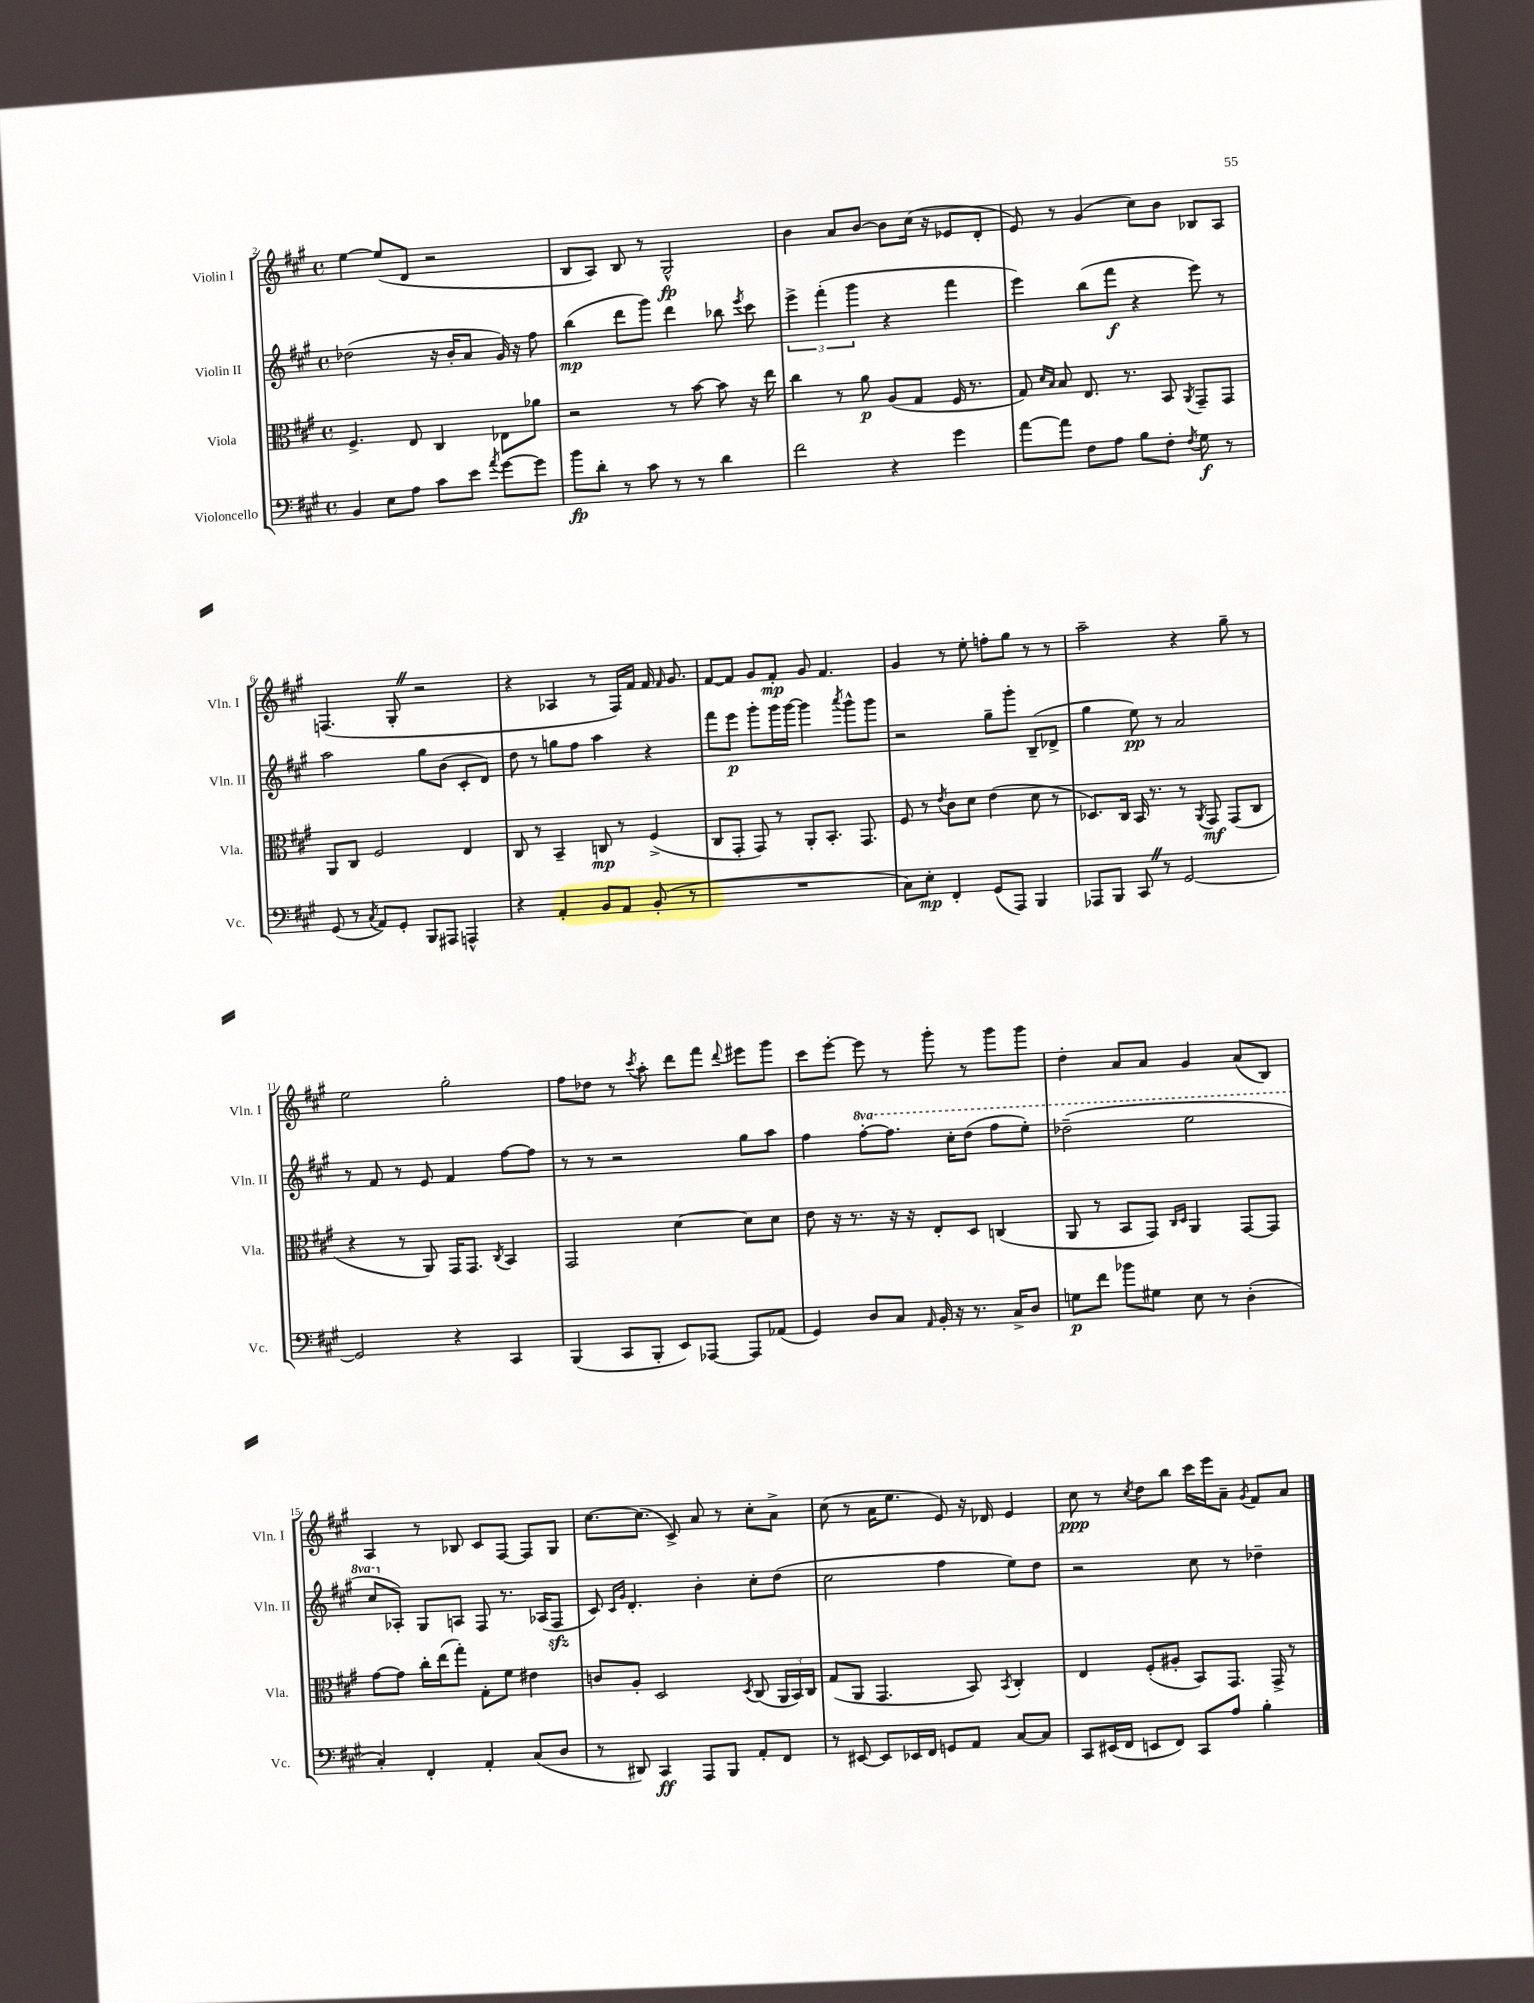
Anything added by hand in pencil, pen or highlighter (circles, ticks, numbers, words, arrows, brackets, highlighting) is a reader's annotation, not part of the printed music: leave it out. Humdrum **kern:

**kern	**kern	**kern	**kern
*staff4	*staff3	*staff2	*staff1
*clefF4	*clefC3	*clefG2	*clefG2
*k[f#c#g#]	*k[f#c#g#]	*k[f#c#g#]	*k[f#c#g#]
*M4/4	*M4/4	*M4/4	*M4/4
*met(c)	*met(c)	*met(c)	*met(c)
4BB/	4.F#^/	(2dd-\	[4ee\
8E\L	.	.	(8ee/]L
8A\J	8E/	.	8d/J
8c#\L	4C#/	16r	2r
.	.	16b'/LK	.
8e\J	.	8a/J	.
8qa/	.	.	.
[8g#\L	8E-\L	16g#/)	.
.	.	16r	.
8g#\]J	8a-\J	8ff#\	.
=	=	=	=
8b\L	2r	(4bb\	8B/L
8d'\J	.	.	8A/J)
8r	.	8ddd\L	8B/
8c#\	.	8ggg#\J)	8r
8r	8r	4ddd\	2G#^^/
8r	[8b\	.	.
4d\	8b\]	8bb-\	.
.	.	8qeee/	.
.	16r	8ccc#\	.
.	16ee\	.	.
=	=	=	=
2f#\	4cc#\	6eee^\	4b\
.	.	(6fff#'\	.
.	8r	.	8a/L
.	.	6ggg#\	.
.	8a\	.	[8b/J
4r	(8A/L	4r	8b\]L
.	8G#/J	.	(16cc#\Jk
.	.	.	16r
4g#\	16F#/	4fff#\	8e-/L
.	8.r	.	.
.	.	.	8d'/J
=	=	=	=
[8a\L	8G#/)	4eee\)	8e/)
.	16qqd/LL	.	.
.	16qqB/JJ	.	.
8a\]J	8B/	.	8r
8F#\L	8.E/	(8bb\L	(4g#/
8A\J	.	8fff#\J	.
.	8.r	.	.
8B\L	.	4r	8cc#\L)
8F#'\J	8BB/	.	8b\J
8qF#/	8qAA/	.	.
8G#\	8GG#~/L	8eee\)	8B-/L
8r	8GG#/J	8r	8A/J
=	=	=	=
(8GG#/	8AA/L	2aa\	(4.F/
8r	8C#/J	.	.
8qC#/	.	.	.
8AA/L)	2F#/	.	.
8GG#'/J	.	.	8G#'/
8BBB/L	.	8gg#\L	2r
8AAA#/J	.	(8b\J	.
4AAA^^/	4E/	8c#'/L	.
.	.	8d/J)	.
=	=	=	=
4r	8C#/	8dd\	4r
.	8r	8r	.
4AA'/	4BB~/	8gg\L	4A-/
.	.	8ff#\J	.
8BB/L	8C/	4aa\	8r
8AA/J	8r	.	16F#/LL)
.	.	.	16f#/JJ
(8BB'/	(4F#^/	4r	16f#/
.	.	.	16qqf#/
.	.	.	8.g#/
8r	.	.	.
=	=	=	=
1r	8C#/L	8fff#\L	[8f#/L
.	8GG#'/J	8eee\J	8f#/]J
.	8GG#/)	8ggg#'\L	8g#/L
.	8r	16ggg#\L	8f#'/J
.	.	[16ggg#\JJ	.
.	8AA'/L	4ggg#\]	8g#/
.	8.BB'/J	.	4.f#/
.	.	8qaaa/	.
.	.	8ggg#^^\L	.
.	8.GG#/	.	.
.	.	8ggg#\J	.
=	=	=	=
8C#\L)	8F#/	2r	4g#/
8E'\J	8r	.	.
.	8qe/	.	.
4FF#'/	8c#\L	.	8r
.	8d\J	.	8ee'\
(8GG#/L	(4e\	8gg#~\L	8ff'\L
8AAA/J)	.	8ggg#'\J	8gg#\J
4BBB/	8d\	(8B~/L	8r
.	8r	8d-^/J	8r
=	=	=	=
8AAA-/L	8.D-/L)	4gg#\	2aa~\
8BBB/J	.	.	.
.	16C#/Jk	.	.
8CC#/	16BB/	8ee\)	.
.	8.r	.	.
8r	.	8r	.
[2GG#/	8r	2a/	4r
.	8qAA/	.	.
.	8GG#/	.	.
.	(8GG#/L	.	8gg#~\
.	8C#/J	.	8r
=	=	=	=
2GG#/]	4r	8r	2ee\
.	.	8f#/	.
.	8r	8r	.
.	8AA/)	8e/	.
4r	16GG#/LK	4f#/	2gg#'\
.	8.GG#/J	.	.
.	8qC#/	.	.
4CC#/	4BB/	[8ff#\L	.
.	.	8ff#\]J	.
=	=	=	=
(4BBB/	2GG#/	8r	8ff#\L
.	.	8r	8dd-\J
8CC#/L	.	2r	8r
.	.	.	8qccc#/
8BBB'/J	.	.	8aa'\
8EE/L)	[4d\	.	8ddd\L
[8AAA-/J	.	.	8fff#\J
.	.	.	8qqddd/
8AAA-/]L	8d\]L	8gg#\L	8eee#\L
(8AA-/J	8d\J	8aa\J	8ggg#\J
=	=	=	=
4GG#/)	8e\	4ff#\	8ccc#\L
.	16r	.	[8eee'\J
.	8.r	.	.
8D/L	.	[8fff#'\L	8eee\]
8C#/J	16r	8.fff#\]J	8r
.	16r	.	.
16qqAA/	.	.	.
16BB'/	8E'/L	.	8ggg#'\
16r	.	16ccc#'\LK	.
8.r	8D/J	(8ddd\J	8r
.	(4C/	8fff#\L	8ggg#\L
16C#^/LK	.	.	.
8D/J	.	8eee'\J)	8ggg#\J
=	=	=	=
8G\L	8AA/	(2ddd-~\	4dd'\
8f#\J	8r	.	.
8b-\L	8BB/L	.	8a/L
8G#\J	8GG#/J)	.	8a/J
.	16qqC#/LL	.	.
.	16qqD/JJ	.	.
8E\	4AA/	2eee\	4g#/
8r	.	.	.
(4D'\	[8GG#/L	.	(8a/L
.	8GG#/]J	.	8B/J)
=	=	=	=
4C#'/)	[8g#\L	8ccc#/L	4A/
.	8g#\]J	8A-'/J)	.
4FF#'/	16cc#'\LL	8G#/L	8r
.	(16ee\J	.	.
.	8gg#'\J)	8A/J	8B-/
4AA'/	8G#'\L	8F#/	8c#/L
.	8f#\J	8.r	[8F#/J
(8C#/L	4e#\	.	8F#/]L
.	.	(16A-/LK	.
8D/J	.	8F#/J	8G#/J
=	=	=	=
8r	8c/L	8c#/)	[8.cc#\L
.	.	16qqc#/LL	.
.	.	16qqg#/JJ	.
8DD#/)	8A'/J	4.d'/	.
.	.	.	(8.cc#\]J
4CC#/	2D/	.	.
.	.	.	8c#^/)
8AAA/L	.	4b'\	8a/
8BBB/J	.	.	8r
.	8qD/	.	.
8AA'/L	(8C#/	8cc#'\L	8cc#'\L
8FF#/J	24AA/LL	(8dd\J	8a^\J
.	24BB/)	.	.
.	24C#/JJ	.	.
=	=	=	=
8r	(8G#/L	2cc#\	(8cc#\
[8EE#/	8AA/J	.	8r
8EE#/]L	4.GG#/	.	16a\LK
.	.	.	8.ee\J
16EE-/L	.	.	.
16FF#/JJ	.	.	.
8GG/L	.	4ff#\	8e/)
8AA/J	8BB/)	.	16r
.	.	.	16d-/
.	8qBB/	.	.
[8C#/L	4C#'/	8ee\L)	4e/
8C#/]J	.	8dd\J	.
=	=	=	=
8CC#/L	4E/	2r	8cc#\
(16EE#/L	.	.	8r
16FF#/JJ	.	.	.
.	.	.	8qcc#/
8EE/L	(8F#'/L	.	8dd\L
8FF#/J)	8A#'/J	.	8bb\J
8CC#/L	8BB/L)	8cc#\	16ccc#\LL
.	.	.	16eee\J
8A/J	8.GG#/J	8r	8a~\J
.	.	.	8qg#/
4B'\	.	4dd-~\	8f#/L
.	16GG#^/	.	.
.	8r	.	8a/J
==	==	==	==
*-	*-	*-	*-
